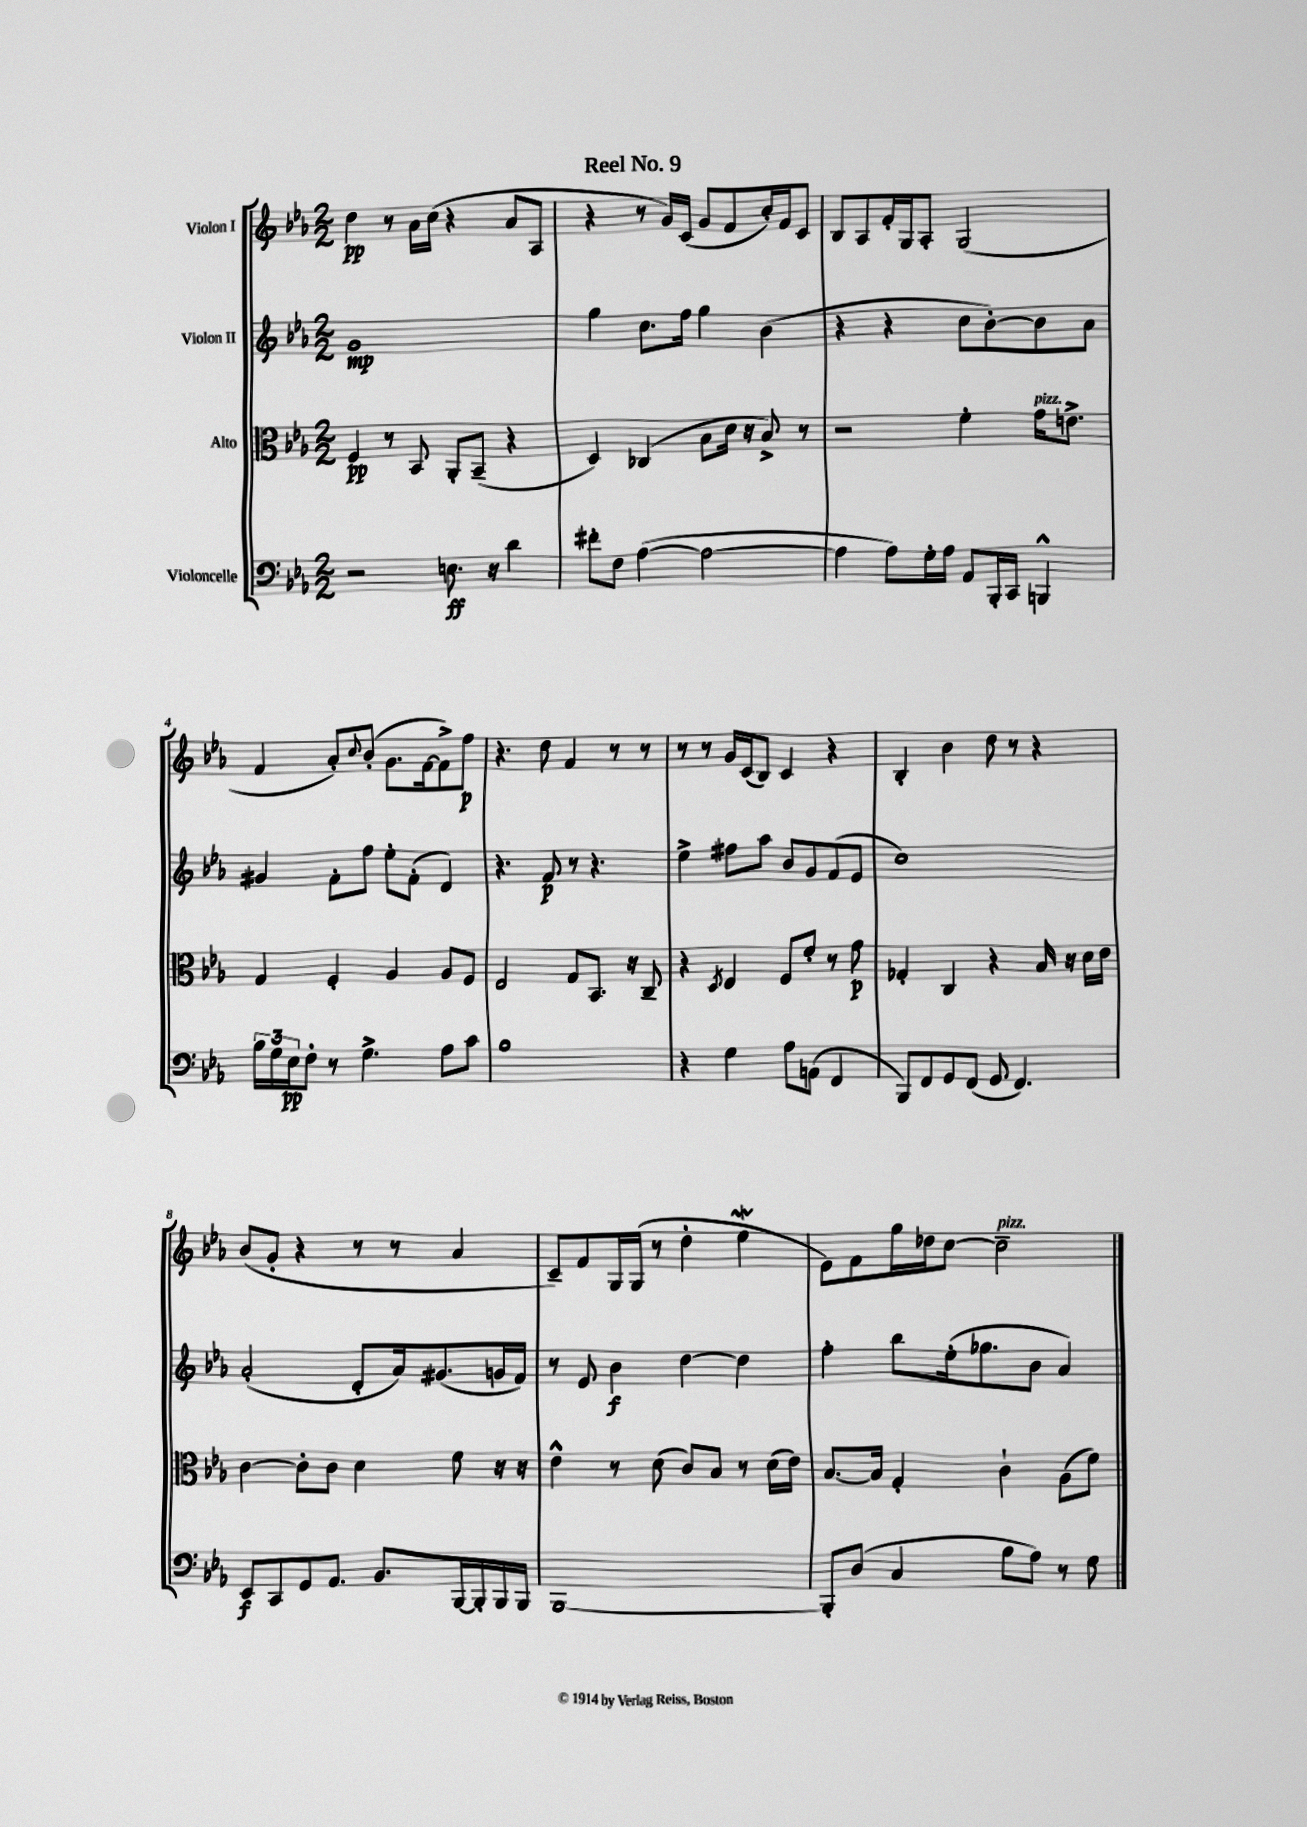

**kern	**kern	**kern	**kern
*staff4	*staff3	*staff2	*staff1
*clefF4	*clefC3	*clefG2	*clefG2
*k[b-e-a-]	*k[b-e-a-]	*k[b-e-a-]	*k[b-e-a-]
*M2/2	*M2/2	*M2/2	*M2/2
2r	4F/	1g	4dd\
.	8r	.	8r
.	8BB-/	.	16a-\LL
.	.	.	(16cc\JJ
8.E\	8AA-'/L	.	4r
.	(8BB-~/J	.	.
16r	.	.	.
4d\	4r	.	8a-/L
.	.	.	8A-/J
=	=	=	=
8f#'\L	4D/)	4gg\	4r
8F\J	.	.	.
([4A-\	(4C-/	8.cc\L	8r
.	.	.	16g/LL)
.	.	16ff\Jk	(16c/JJ
2A-\_	8B-\L	4gg\	8g/L
.	16d\Jk	.	8f/
.	16r	.	.
.	8B-^/)	(4b-\	16cc'/L)
.	.	.	16f/J
.	8r	.	8c/J
=	=	=	=
4A-\]	2r	4r	8B-/L
.	.	.	8A-/
8A-\L)	.	4r	16f'/L
.	.	.	16G/J
16G'\L	.	.	8A-'/J
16A-\JJ	.	.	.
8AA-/L	4f'\	8cc\L	(2G/
16BBB-'/L	.	[8b-'\)	.
16CC/JJ	.	.	.
4BBB^^/	16g\LK	8b-\]	.
.	8.e^\J	.	.
.	.	8a-\J	.
=	=	=	=
24B-\LL	4G/	4g#/	4f/
24G\	.	.	.
24E-\J	.	.	.
8F'\J	.	.	.
8r	4F'/	8f'\L	8a-'/L)
.	.	.	8qqcc/
4.G^\	.	8ff\J	(8b-'/J
.	4A-/	8ee-'\L	8.g\L
.	.	(8f'\J	.
.	.	.	[16f\k
8A-\L	8A-/L	4d/)	8f^\])
8c\J	8F/J	.	8ff\J
=	=	=	=
1B-	2E-/	4.r	4.r
.	.	8f/	8dd\
.	8G/L	8r	4f/
.	8.BB-/J	4.r	.
.	.	.	8r
.	16r	.	.
.	8C~/	.	8r
=	=	=	=
4r	4r	4ee-^\	8r
.	.	.	8r
.	8qD/	.	.
4G\	4E-/	8ff#\L	16g/LL
.	.	.	(16c/J
.	.	8aa-\J	8B-/J)
8A-\L	8F/L	8b-/L	4c/
(8AA\J	8f'/J	8g/	.
4FF/	8r	(8f/	4r
.	8g\	8e-/J	.
=	=	=	=
8BBB-/L)	4G-'/	1cc)	4B-'/
8FF/	.	.	.
8GG/	4C/	.	4b-\
(8FF/J	.	.	.
8GG/	4r	.	8dd\
4.FF/)	.	.	8r
.	16B-/	.	4r
.	16r	.	.
.	16d\LL	.	.
.	16e-\JJ	.	.
=	=	=	=
8EE-/L	[4c\	(2a-'/	(8b-/L
8CC/	.	.	8g'/J
8GG/	8c'\]L	.	4r
8.AA-/J	8c\J	.	.
.	4d\	8d'/L	8r
8.BB-/L	.	.	.
.	.	16a-/k)	8r
.	.	(8.g#/	.
[16BBB-/L	8f\	.	4a-/
16BBB-'/]	.	.	.
16BBB-/	16r	16g/L	.
16BBB-/JJ	16r	16f/JJ)	.
=	=	=	=
[1BBB-	4e-^^\	8r	8c~/L)
.	.	8e-/	8f/
.	8r	4b-\	16G/L
.	.	.	(16G/JJ
.	(8d\	.	8r
.	8c/L)	[4dd\	4dd'\
.	8B-/J	.	.
.	8r	4dd\]	4ee-\
.	(16d\LL	.	.
.	16e-\JJ)	.	.
=	=	=	=
8BBB-'/]L	[8.B-/L	4ff'\	8e-\L)
(8D/J	.	.	8f\
.	16B-/]Jk	.	.
4C/	4G'/	8bb-\L	16gg\L
.	.	.	16dd-\J
.	.	(16ee-'\k	[8cc\J
.	.	8.gg-\	.
8B-\L	4c`\	.	2cc~\]
8A-\J)	.	8b-\J	.
8r	(8A-\L	4a-/)	.
8G\	8f\J)	.	.
==	==	==	==
*-	*-	*-	*-
